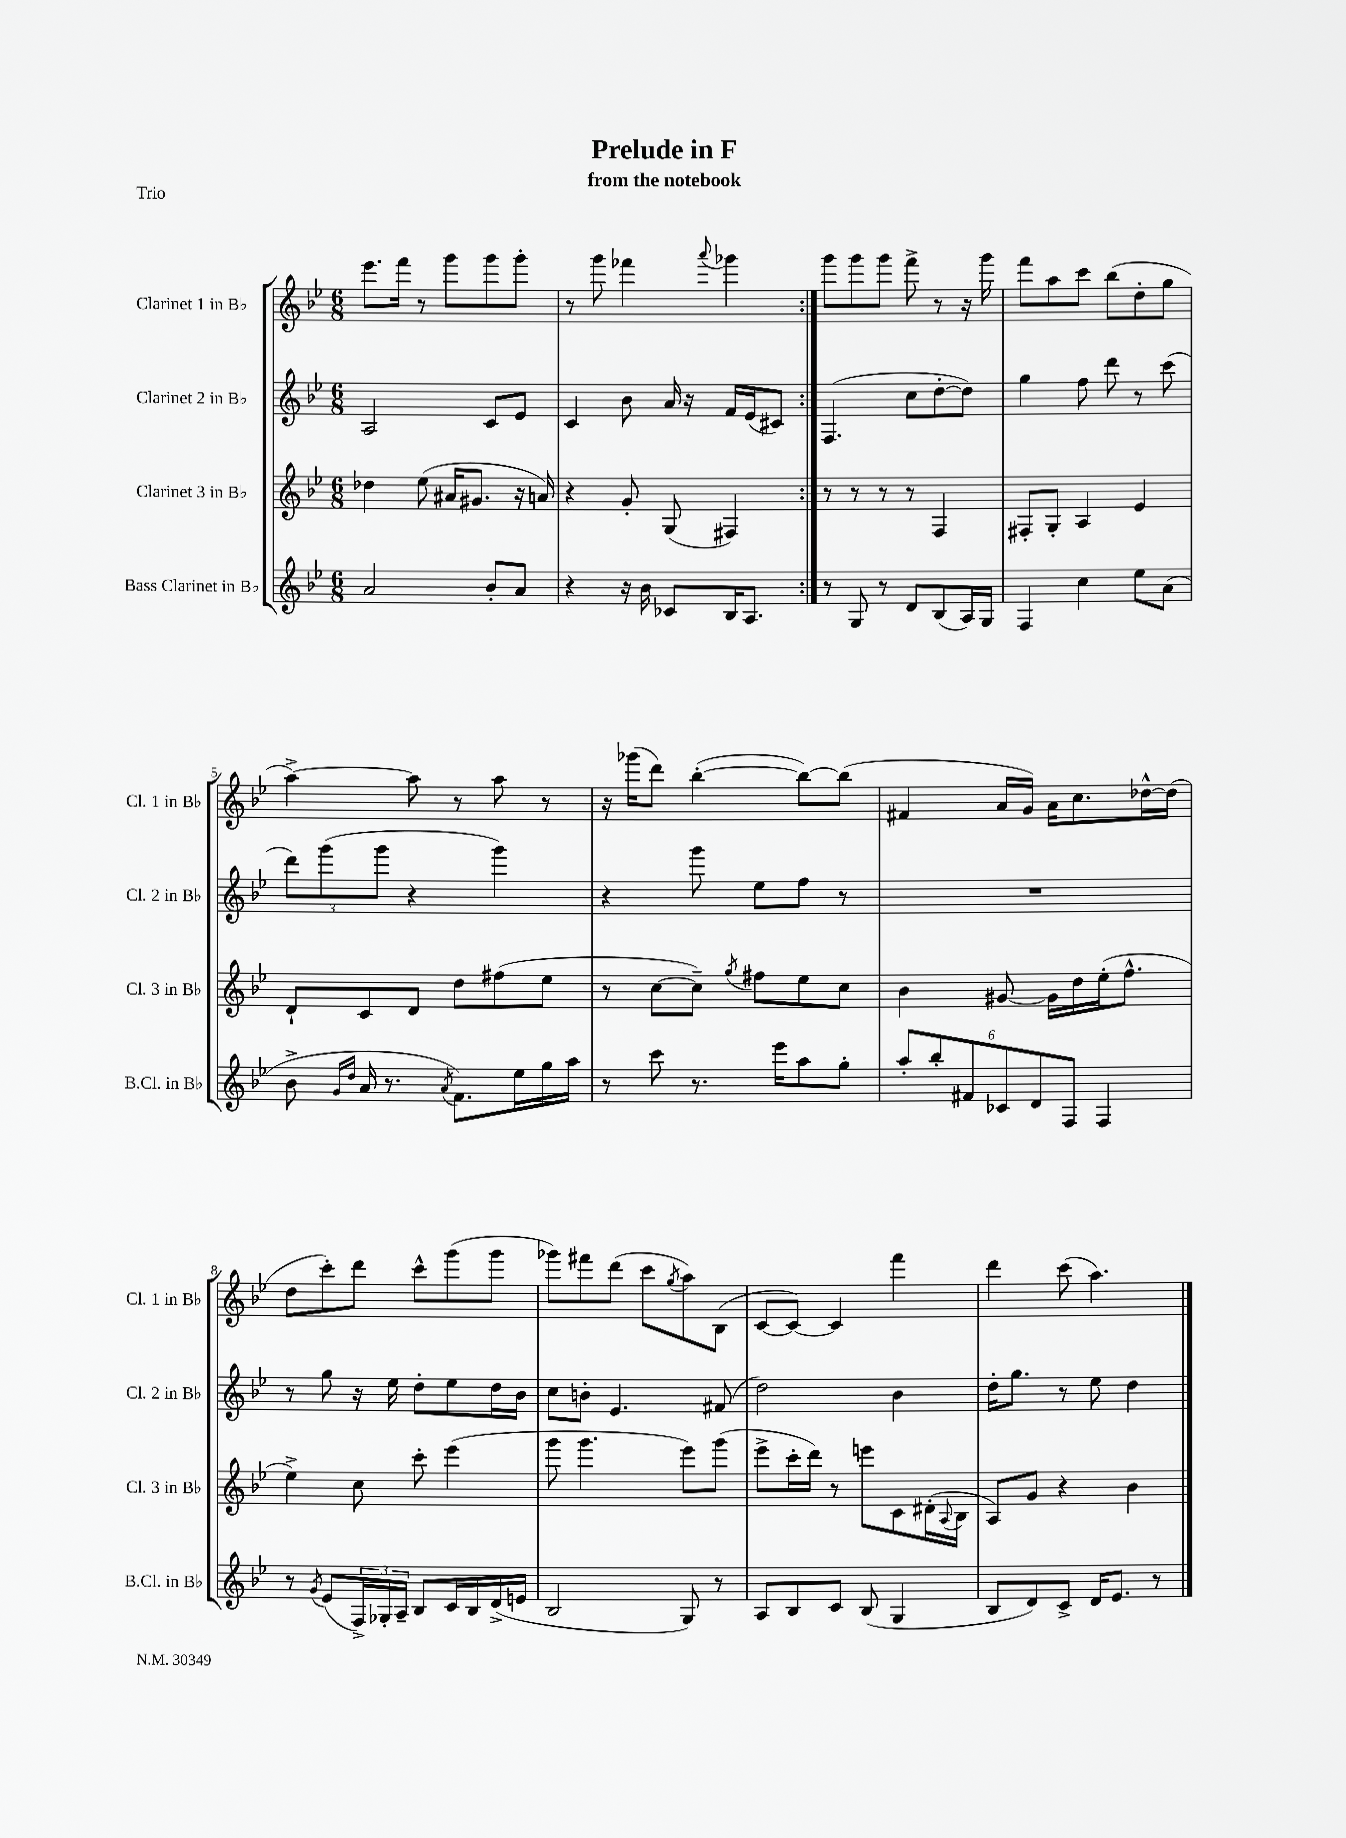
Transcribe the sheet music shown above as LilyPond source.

\header { title = "Prelude in F" subtitle = "from the notebook" piece = "Trio" }
<<
\new StaffGroup <<
\new Staff = "s0" \with { instrumentName = "Clarinet 1 in Bb" shortInstrumentName = "Cl. 1 in Bb" } {
    \clef treble \key bes \major \numericTimeSignature \time 6/8
    \repeat volta 2 { ees'''8. f'''16 r8 g'''8 g'''8 g'''8-. |
    r8 g'''8 fes'''4 \appoggiatura { a'''8 } ges'''4 | }
    g'''8 g'''8 g'''8 f'''8-> r8 r16 g'''16 |
    f'''8 a''8 c'''8 bes''8( d''8-. g''8 |
    a''4~->) a''8 r8 a''8 r8 |
    r16 ges'''16( d'''8) bes''4~-.( bes''8~) bes''8( |
    fis'4 a'16 g'16) a'16 c''8. des''16~-^ des''16( |
    d''8 c'''8-.) d'''8 c'''8-^ g'''8( g'''8 |
    ges'''8) fis'''8 d'''8( c'''8 \acciaccatura { g''8 } a''8) bes8( |
    c'8~ c'8~) c'4 f'''4 |
    d'''4 c'''8( a''4.) \bar "|." |
}
\new Staff = "s1" \with { instrumentName = "Clarinet 2 in Bb" shortInstrumentName = "Cl. 2 in Bb" } {
    \clef treble \key bes \major \numericTimeSignature \time 6/8
    \repeat volta 2 { a2 c'8 ees'8 |
    c'4 bes'8 a'16 r16 f'16 ees'16( cis'8) | }
    f4.( c''8 d''8~-. d''8) |
    g''4 f''8 d'''8 r8 c'''8( |
    \tuplet 3/2 { d'''8) g'''8( g'''8 } r4 g'''4) |
    r4 g'''8 ees''8 f''8 r8 |
    R2. |
    r8 g''8 r16 ees''16 d''8-. ees''8 d''16 bes'16 |
    c''8 b'8-. ees'4. fis'8( |
    d''2) bes'4 |
    d''16-. g''8. r8 ees''8 d''4 \bar "|." |
}
\new Staff = "s2" \with { instrumentName = "Clarinet 3 in Bb" shortInstrumentName = "Cl. 3 in Bb" } {
    \clef treble \key bes \major \numericTimeSignature \time 6/8
    \repeat volta 2 { des''4 ees''8( ais'16 gis'8. r16 a'16) |
    r4 g'8-. g8( fis4) | }
    r8 r8 r8 r8 f4 |
    fis8-. g8-. a4 ees'4 |
    d'8-! c'8 d'8 d''8 fis''8( ees''8 |
    r8 c''8~ c''8--) \acciaccatura { g''8 } fis''8 ees''8 c''8 |
    bes'4 gis'8~ gis'16 d''16 ees''16-.( f''8.-^ |
    ees''4->) c''8 c'''8-. ees'''4( |
    g'''8 g'''4. ees'''8) g'''8( |
    ees'''8-> c'''16-. d'''16) r8 e'''8 c'8 dis'16-.( \appoggiatura { a8 } bes16 |
    a8) g'8 r4 bes'4 \bar "|." |
}
\new Staff = "s3" \with { instrumentName = "Bass Clarinet in Bb" shortInstrumentName = "B.Cl. in Bb" } {
    \clef treble \key bes \major \numericTimeSignature \time 6/8
    \repeat volta 2 { a'2 bes'8-. a'8 |
    r4 r16 bes'16 ces'8 bes16 a8. | }
    r8 g8 r8 d'8 bes8( a16) g16 |
    f4 c''4 ees''8 a'8( |
    bes'8-> \grace { g'16 d''16 } a'16 r8. \acciaccatura { a'8 } f'8.) ees''16 g''16 a''16 |
    r8 c'''8 r8. ees'''16 a''8 g''8-. |
    \tuplet 6/4 { a''8-. bes''8-. fis'8 ces'8 d'8 f8 } f4 |
    r8 \acciaccatura { g'8 } ees'8( \tuplet 3/2 { f16->) ges16-. a16-- } bes8 c'16 bes16 d'16->( e'16 |
    bes2 g8) r8 |
    a8 bes8 c'8 bes8( g4 |
    bes8 d'8) c'8-> d'16 ees'8. r8 \bar "|." |
}
>>
>>
